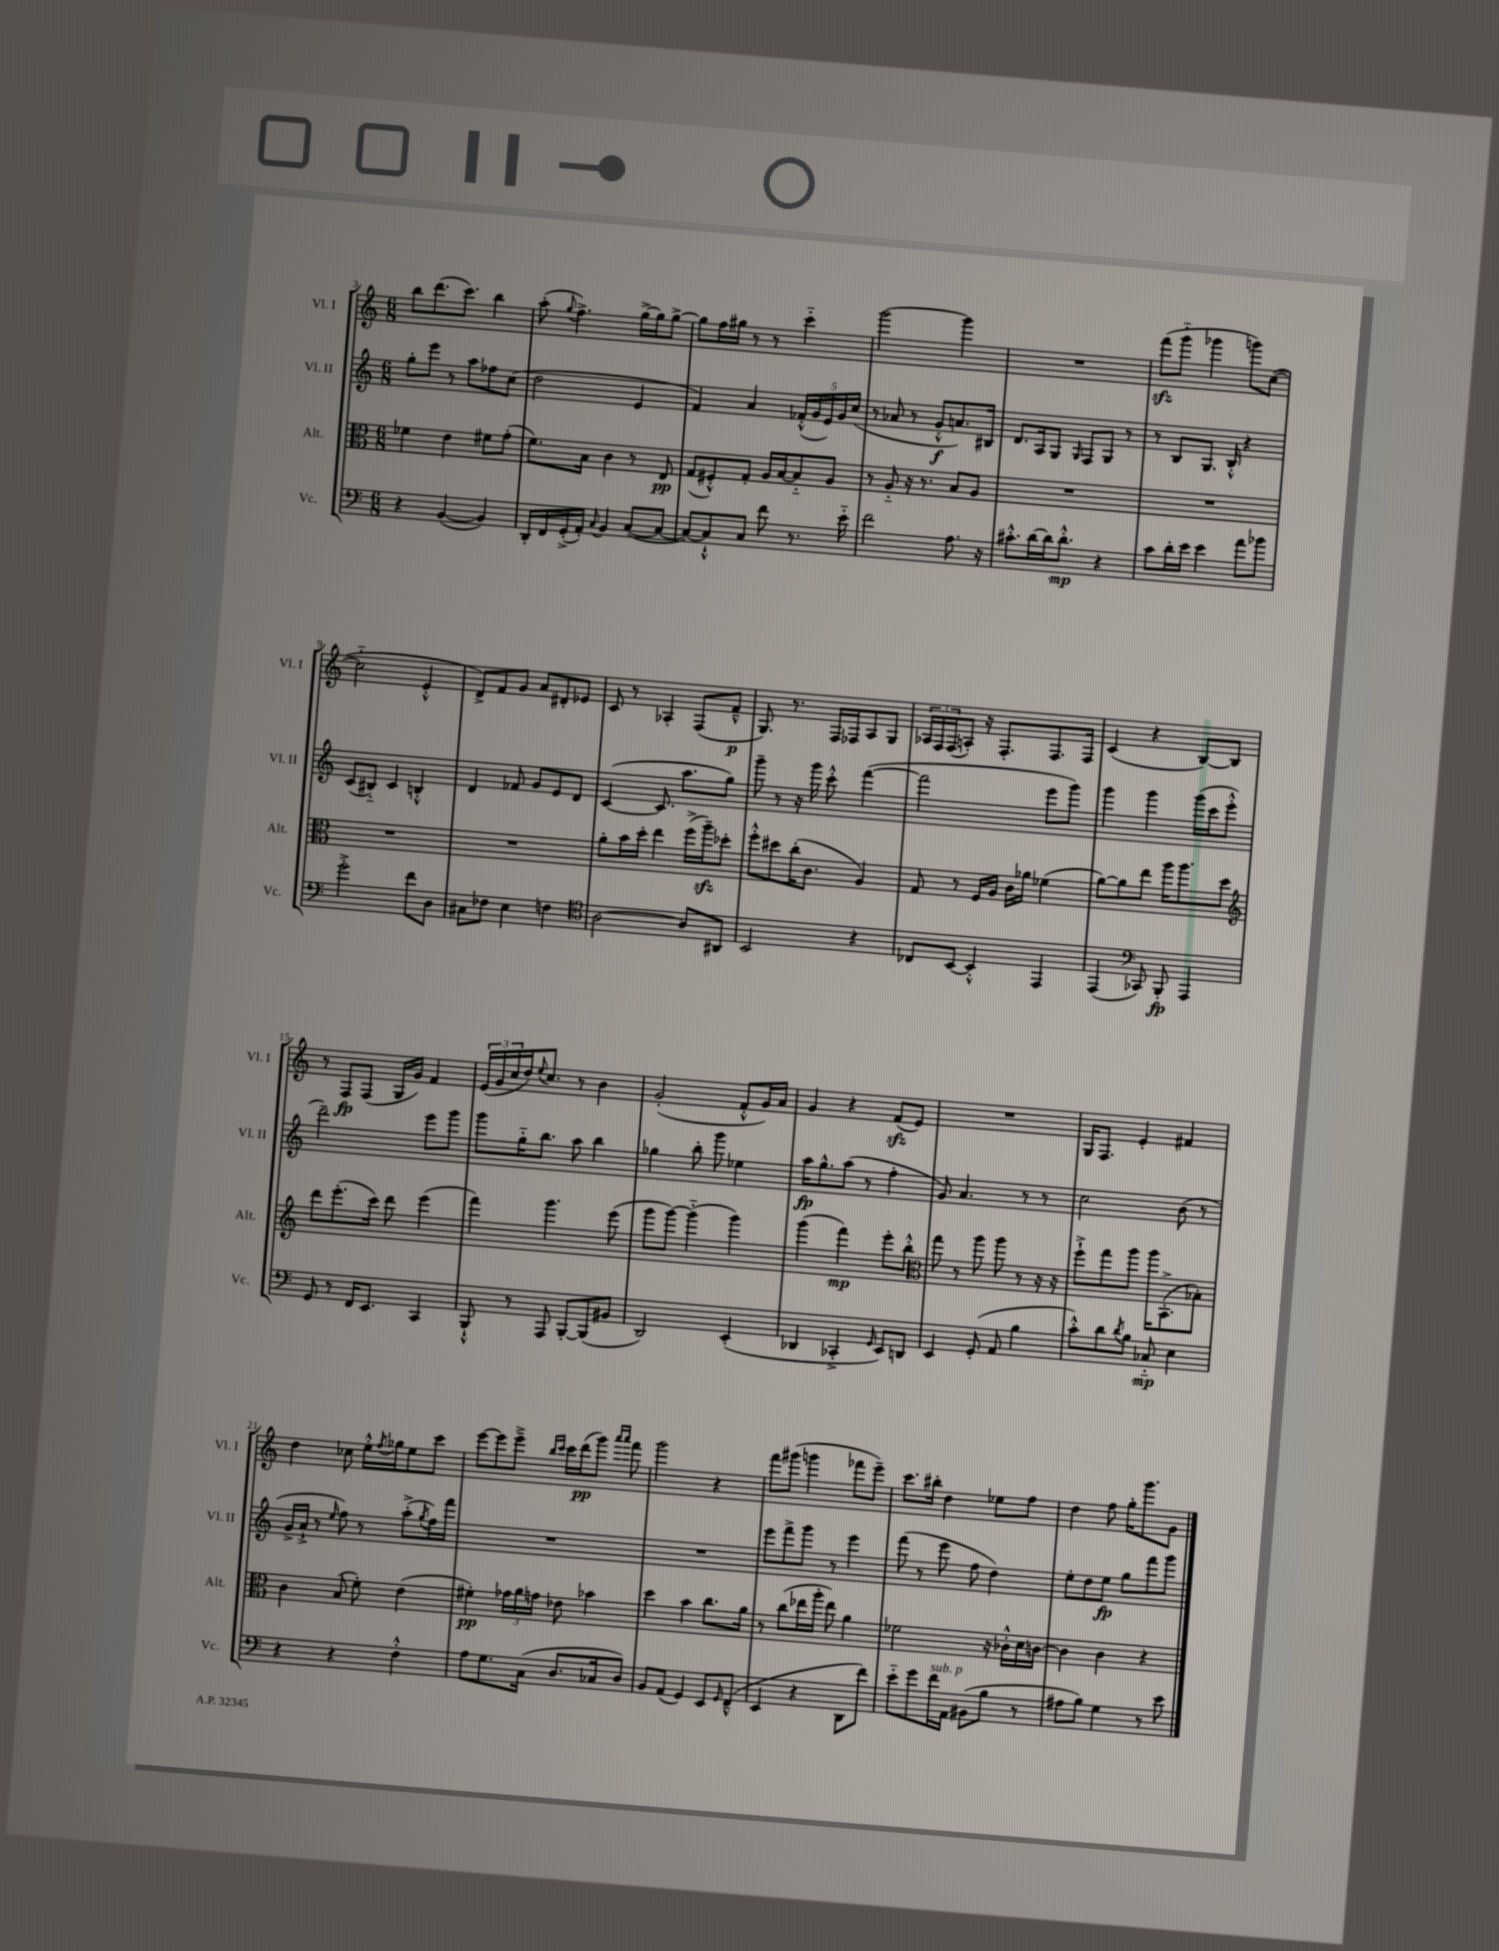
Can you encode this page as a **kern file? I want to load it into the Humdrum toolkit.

**kern	**kern	**kern	**kern
*staff4	*staff3	*staff2	*staff1
*clefF4	*clefC3	*clefG2	*clefG2
*k[]	*k[]	*k[]	*k[]
*M6/8	*M6/8	*M6/8	*M6/8
4r	4f-	8gg'	8bb
.	.	8eee	(8.ddd
([4BB	4e	8r	.
.	.	.	8.ccc)
.	.	8aa	.
4BB])	8f#	8ff-	4bb
.	(8g'	(8cc	.
=	=	=	=
16DD'	8.f)	2dd	(8aa'
16FF	.	.	.
.	.	.	8qqgg
(16GG'^	.	.	4.ff^)
16AA')	16B	.	.
8qqC	.	.	.
4BB	4c	.	.
([8C	8r	4e	[16gg^
.	.	.	16gg]
8C_	8E	.	[8gg^
=	=	=	=
8C_)	(8G	4f)	8gg]
8C`^^]	8F#'^^)	.	16ff
.	.	.	16gg#
8C	8G'	4a	8r
8f	16A	.	8r
.	[16B	.	.
8.r	8B'~]	(20f-'^^	4ccc'~
.	.	20g	.
.	.	20e)	.
.	8A	.	.
.	.	20g	.
16e'~	.	.	.
.	.	(20cc	.
=	=	=	=
2f	8r	8r	[2ggg
.	8A'~	8a-	.
.	16r	8r	.
.	8.r	.	.
.	.	8g'^^	.
8.A	8B	8.a)	4ggg]
.	8A	.	.
16r	.	16B#	.
=	=	=	=
8.c#'^^	2.r	8.d	2.r
[16d	.	16A	.
16d]	.	8G	.
8.d'^^	.	.	.
.	.	16qqG	.
.	.	8F	.
4r	.	8G	.
.	.	8r	.
=	=	=	=
8c	2.r	8r	(8fff
16d'	.	8B	8ggg'~
16e	.	.	.
4e	.	8.G	4ggg-
.	.	16B'^^	.
8a	.	4r	8ggg)
8b-	.	.	([8cc
=	=	=	=
2g'^	2.r	(8c	2cc'~]
.	.	8B#'~)	.
.	.	4c	.
8f	.	4B'^^	4e'^^
8D	.	.	.
=	=	=	=
8C#	2.r	4d	8d^)
8F-	.	.	8f
4E	.	8f-	8g
.	.	8g	8a
4F	.	8e	8d#'
.	.	8d	8e-
=	=	=	=
*clefC4	*	*	*
[2A	8a'	([4c	8c
.	16b	.	8r
.	16dd'	.	.
.	4ee	8.c]	4A-'
.	.	8.aa	.
8A]	(16ff^	.	(8F
.	16aa~)	.	.
8AA#	8dd-'	8gg)	8f~^^
=	=	=	=
2BB	8ff'^^	8ggg~	8.G)
.	8dd#	8r	.
.	.	.	8.r
.	(16cc'	16r	.
.	8.c	16ggg	.
.	.	8ccc'^^	16F
.	.	.	16F-
4r	4A)	([4fff	8A
.	.	.	8G
=	=	=	=
8C-	8G	2fff]	24A-
.	.	.	24F
.	.	.	(24F
[8BB	8r	.	8A')
4BB'^^]	16F	.	16r
.	16A	.	8.F'
.	16c	.	.
.	16a-	.	.
4EE	(4f-	8eee	8.F
.	.	8ggg)	.
.	.	.	16F
=	=	=	=
(4EE	[8a)	4ggg	(4c
.	8a]	.	.
*clefF4	*	*	*
8CC-)	8ee	4ggg	4r
8BBB'	16aa	.	.
.	8.aa	.	.
4AAA	.	(16ggg	[8B)
.	.	16ccc	.
.	8dd	8eee'^^	8B]
=	=	=	=
*	*clefG2	*	*
8GG	8ddd	2ddd~)	8r
8r	(8.eee'	.	8F
16FF	.	.	(8F
8.EE	16ccc)	.	.
.	8ddd	.	16G
.	.	.	16g)
4CC	(4eee	8eee	4f
.	.	8ggg	.
=	=	=	=
8BBB`^^	4fff)	8ggg	(24e
.	.	.	24g
.	.	.	24cc
8r	.	16gg'~	16dd)
.	.	.	8qqee
.	.	8.bb	8.cc
8AAA	4.ggg	.	.
[8BBB'	.	8aa	8r
(8BBB]	.	4bb	4b
8BB#	(8eee	.	.
=	=	=	=
2DD)	8ggg	4gg-	(2g'
.	[8ggg)	.	.
.	(4ggg'~]	8bb'	.
.	.	8ggg	.
(4EE'	4ggg)	4ee-	8f'^^
.	.	.	16g)
.	.	.	16a
=	=	=	=
4DD-	(4ggg	16aa	4g
.	.	8.gg^^	.
4CC-'^	4fff)	(8aa	4r
.	.	8r	.
16qqGG	.	.	.
8EE)	8eee'	4ff'	(8f
8DD	8bb'^^	.	8e)
=	=	=	=
*	*clefC3	*	*
4EE	8gg	8g)	2.r
.	8r	4.a	.
(8GG'	8aa	.	.
8AA	8aa	.	.
4B	8r	8r	.
.	16r	8r	.
.	16r	.	.
=	=	=	=
8c'^^)	8ff`^	2cc	16G
.	.	.	8.F
8d	8gg	.	.
8qd	.	.	.
8B	8aa	.	4e'
8C-'~	16aa	.	.
.	(8.BB'^	.	.
4E	.	(8b	4f#
.	8B-')	8r	.
=	=	=	=
4r	4c	16g^	4dd
.	.	16a`^	.
.	.	8r	.
.	.	16qqee	.
4r	(8B	8ff)	8cc-
.	8f')	8r	16ee'^^
.	.	.	8qff
.	.	.	16gg-
4F'^^	(4e	(8aa'^	8ee
.	.	8qgg	.
.	.	16ff)	8ccc
.	.	16fff	.
=	=	=	=
8A	4f#')	2.r	[8eee
8.G	.	.	8eee]
.	24g-	.	8eee~^
.	24a	.	.
(16C	.	.	.
.	24g	.	.
.	.	.	16qqbb
.	.	.	16qqccc
8.D	8e-	.	16ccc
.	.	.	(16ddd
.	4b-	.	8ggg)
16C-	.	.	.
.	.	.	16qqaaa
.	.	.	16qqaaa
8D)	.	.	8fff
=	=	=	=
8BB	4dd	2.r	2ggg
(8AA	.	.	.
4GG)	4b	.	.
8EE	8.cc	.	4r
16qqGG	.	.	.
(8FF~^^	.	.	.
.	16a	.	.
=	=	=	=
4EE	8r	8eee	8fff
.	(8cc	8fff^	(8ggg#
4r	16ee-	8ggg	4ggg
.	16aa'	.	.
.	8ee-)	8r	.
8DD	4a	4eee	8fff-
8f)	.	.	8eee~)
=	=	=	=
8e'~	2f-	(8fff	8.ccc
8g	.	8r	.
.	.	.	16bb#'
16f	.	8eee	4dd
16AA	.	.	.
(8BB#	.	8ff	.
8B	16r	4dd)	8ee-
.	16c-'^^	.	.
8r	16d	.	8ff
.	[16c	.	.
=	=	=	=
8A#	4c]	8ee'	4dd
8B)	.	8dd	.
4G	4c	8ee	8ff
.	.	8gg	16gg'
.	.	.	8.ggg
8r	4r	8fff	.
8e	.	8ggg	8g
==	==	==	==
*-	*-	*-	*-
